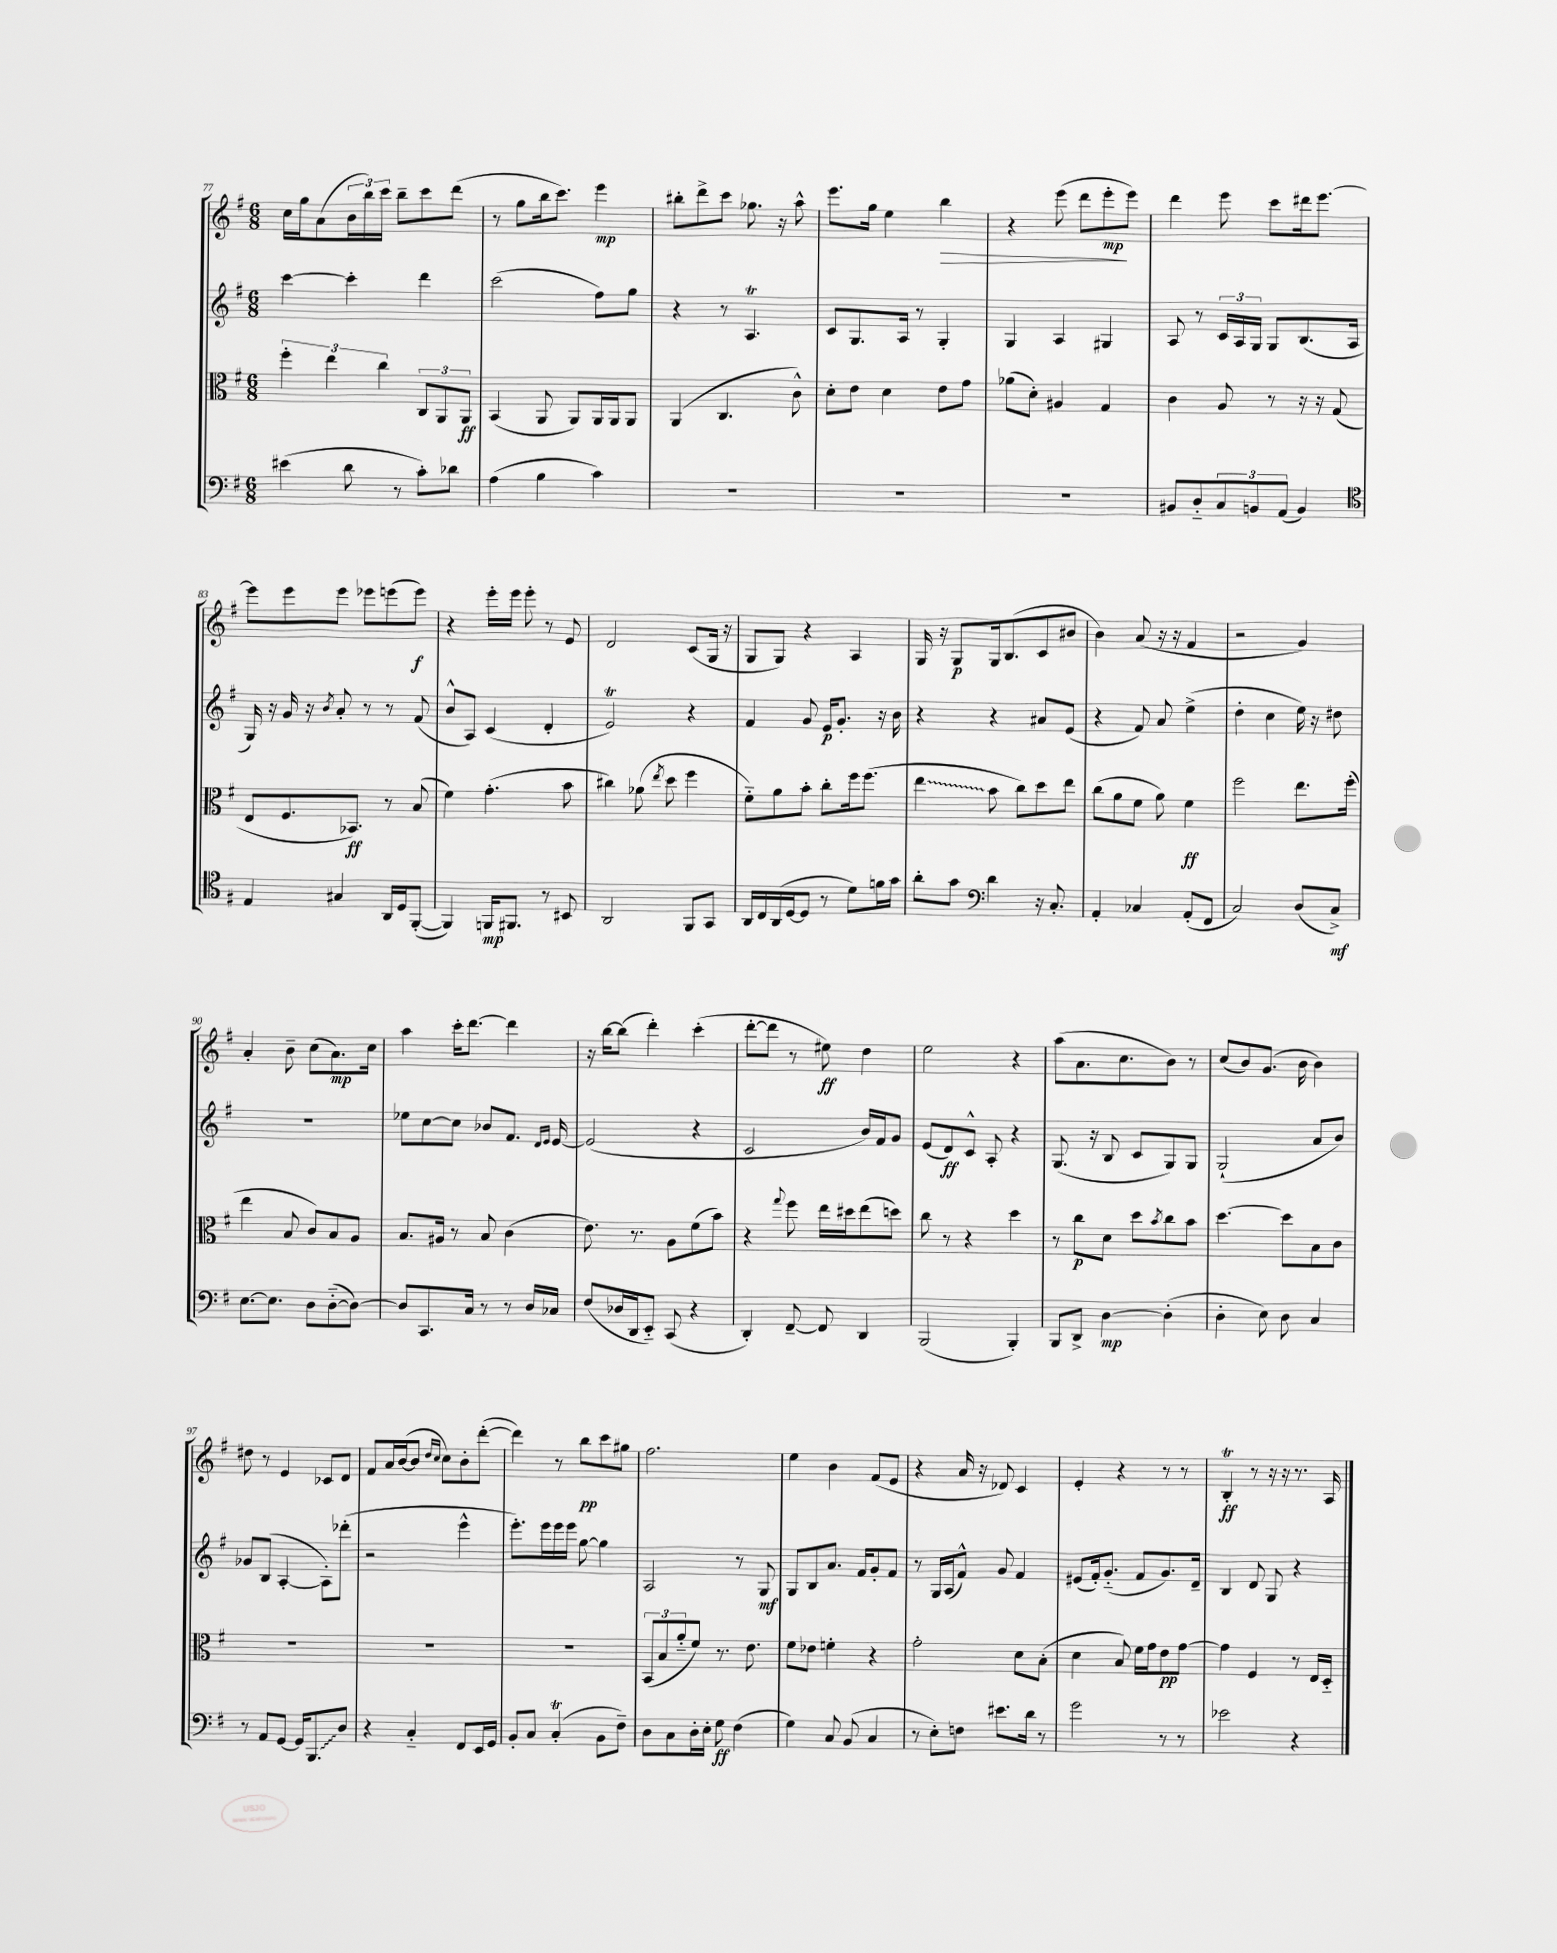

**kern	**kern	**kern	**kern
*staff4	*staff3	*staff2	*staff1
*clefF4	*clefC3	*clefG2	*clefG2
*k[f#]	*k[f#]	*k[f#]	*k[f#]
*M6/8	*M6/8	*M6/8	*M6/8
(4e#\	6ff#'\	[4ccc\	16cc\LL
.	.	.	16gg\J
.	.	.	(8a\
.	6ee\	.	.
8d\	.	4ccc'\]	24b\L
.	.	.	24bb\)
.	6cc\	.	24ccc\JJ
8r	.	.	8bb~\L
8c'\L)	12C/L	4ddd\	8ccc\
.	12AA/	.	.
8d-\J	.	.	(8ddd\J
.	12AA/J	.	.
=	=	=	=
(4A\	(4BB/	(2ccc\	8r
.	.	.	8gg\L
4B\	8AA/	.	16bb\k
.	.	.	8.ccc\J)
.	8AA/L)	.	.
4c\)	16AA/L	8ff#\L)	4eee\
.	16AA/J	.	.
.	8AA/J	8gg\J	.
=	=	=	=
2.r	(4AA/	4r	8bb#'\L
.	.	.	8ddd^\
.	4.C/	8r	8ccc\J
.	.	4.A/	8.gg-\
.	.	.	16r
.	8c^^\)	.	8aa^^\
=	=	=	=
2.r	8d'\L	8c/L	8.eee\L
.	8e\J	8.G/	.
.	.	.	16gg\Jk
.	4d\	.	4ee\
.	.	16A/Jk	.
.	.	8r	.
.	8e\L	4G'/	4bb\
.	8g\J	.	.
=	=	=	=
2.r	(8a-\L	4G/	4r
.	8d'\J)	.	.
.	4A#/	4A/	(8eee\
.	.	.	8ddd\L
.	4G/	4G#/	8eee'\
.	.	.	8eee\J)
=	=	=	=
8BB#/L	4c\	8A/	4ddd\
8D'~/	.	8r	.
12C/	8A/	24c/LL	8eee\
.	.	24A/	.
12BB/	.	24G/JJ	.
.	8r	8G/L	8ccc\L
(12AA/J	.	.	.
4BB/)	16r	(8.B/	16ddd#\k
.	16r	.	[8.eee\J
.	(8G/	.	.
.	.	16A/Jk	.
=	=	=	=
*clefC4	*	*	*
4E/	8E/L	16G/)	8eee\]L
.	.	16r	.
.	8.F#/	16g/	8eee\
.	.	16r	.
.	.	8qb/	.
4G#/	.	8a'/	8eee\J
.	8.BB-/J)	.	.
.	.	8r	8eee-\L
16AA/LL	8r	8r	(8eee\
16D/J	.	.	.
([8FF#'/J	(8B/	(8f#/	8eee\J)
=	=	=	=
4FF#/])	4f#\)	8b^^/L	4r
.	.	8A/J)	.
16FF/LK	(4.g'\	(4c/	16eee'\LL
8.FF#/J	.	.	16eee\JJ
.	.	.	8eee'\
8r	.	4d'/	8r
8BB#/	8b\	.	8e/
=	=	=	=
2AA/	4cc#\)	2e/)	2d/
.	(8a-\	.	.
.	8qee/	.	.
.	8dd\	.	.
8FF#/L	4ff#\	4r	(8c/L
8GG/J	.	.	16G/Jk
.	.	.	16r
=	=	=	=
16AA/LL	8f#'~\L)	4f#/	8G/L
16C/	.	.	.
(16AA/	8a\	.	8G/J)
[16D/J	.	.	.
8D/]J	8b'\J	8g/	4r
8r	8cc'\L	16e/LK	.
.	.	8.g'/J	.
8d\L)	16ff#\k	.	4A/
.	(8.ff#\J	.	.
16f\L	.	16r	.
16g\JJ	.	16b\	.
=	=	=	=
8a'\L	4ee\	4r	16G/
.	.	.	16r
8g\J	.	.	8G/L
*clefF4	*	*	*
4d\	8b\	4r	16G/k
.	.	.	(8.B/
.	8cc\L)	.	.
16r	8dd\	8a#/L	8c/
8.C'/	.	.	.
.	8ee\J	(8e/J	8b#/J
=	=	=	=
4AA'/	(8cc\L	4r	4b\)
.	8a\	.	.
4C-/	8f#\J	8f#/)	(8a/
.	8a\)	8a/	16r
.	.	.	16r
(8AA'/L	4f#\	(4ee^\	4f#/
8FF#/J	.	.	.
=	=	=	=
2C/)	2ff#\	4dd'\	2r
.	.	4cc\	.
(8D/L	8.ee\L	16ee\)	4g/)
.	.	16r	.
8C^/J)	.	8dd#\	.
.	(16ff#'\Jk	.	.
=	=	=	=
[8.E\L	4ee\	2.r	4a'/
8.E\]J	.	.	.
.	8B/	.	8b~\
8D\L	8c/L)	.	(8cc\L
([8D'~\	8B/	.	8.a\)
8D\_J)	8A/J	.	.
.	.	.	16cc\Jk
=	=	=	=
8D/]L	8.B/L	8ee-\L	4aa\
8.CC/	.	[8cc\	.
.	16A#/Jk	.	.
.	8r	8cc\]J	16ccc'\LK
16C/Jk	.	.	[8.ddd\J
8r	8B/	8b-/L	.
8r	(4c\	8.f#/J	4ddd\]
16D/LL	.	.	.
.	.	16qqd/LL	.
.	.	16qqe/JJ	.
16C-/JJ	.	[16e/	.
=	=	=	=
(8F#/L	8.e\)	(2e/]	16r
.	.	.	[16bb\LK
16D-/L	.	.	(8bb\]J
16DD/J	8.r	.	.
8EE'~/J)	.	.	4ddd'\)
(8CC/	8A\L	.	.
4r	(8f#\	4r	(4ccc'\
.	8b\J)	.	.
=	=	=	=
4DD'/)	4r	2c/	[8ddd'\L
.	.	.	8ddd\]J
.	8qqgg/	.	.
[8FF#~/	8ff#\	.	8r
8FF#/]	16ee\LL	.	8ee#\)
.	16dd#\J	.	.
4DD/	(8ee\	16b/LL)	4dd\
.	.	16f#/J	.
.	8dd\J)	8g/J	.
=	=	=	=
(2BBB/	8cc\	(8e/L	2ee\
.	8r	8d/)	.
.	4r	8c^^/J	.
.	.	8A'/	.
4BBB'/)	4dd\	4r	4r
=	=	=	=
8BBB/L	8r	(8.G/	(8aa\L
8DD^/J	8cc\L	.	8.a\
.	.	16r	.
[4D\	8d\J	8B/	.
.	.	.	8.cc\
.	8dd\L	8c/L	.
.	8qb/	.	.
(4D'\]	8cc\	8G/)	8b\J)
.	8b\J	8G/J	8r
=	=	=	=
4D'\	[4.dd\	(2G`/	(8cc/L
.	.	.	8b/)
8E\)	.	.	(8.g/J
8D\	8dd\]L	.	.
.	.	.	16b\
4C/	8B\	8a/L	4b\)
.	8c\J	8b/J)	.
=	=	=	=
8r	2.r	8g-/L	8dd#\
8AA/L	.	(8B/J	8r
[8GG/J	.	[4A'/	4e/
16GG/]LK	.	.	.
8.BBB/	.	.	.
.	.	8A'\]L)	8c-/L
8D/J	.	(8ddd-'\J	8d/J
=	=	=	=
4r	2.r	2r	8f#/L
.	.	.	16a/L
.	.	.	([16b/J
4C'~/	.	.	8b/]J
.	.	.	16qqdd/LL
.	.	.	16qqcc/JJ
.	.	.	8cc\L)
8FF#/L	.	4eee^^\	8b'\
16EE/L	.	.	([8ddd'\J
16GG/JJ	.	.	.
=	=	=	=
8BB'/L	2.r	8.eee'\L)	4ddd\])
8C/J	.	.	.
.	.	16eee\L	.
(4C'/	.	16eee\	8r
.	.	16eee\JJ	.
.	.	[8gg\	8bb\L
8BB\L	.	4gg\]	8ccc\
8F#~\J)	.	.	8gg#\J
=	=	=	=
8D\L	(12BB/L	2A/	2.ff#\
.	12B/	.	.
8C\	.	.	.
.	12a'~/	.	.
16D'\L	8f#/J)	.	.
16E'\JJ	.	.	.
8G\	8.r	.	.
(4F#\	.	8r	.
.	8.e\	.	.
.	.	8G/	.
=	=	=	=
4G\)	8f#\L	8G/L	4ee\
.	8e-\J	8B/	.
8C/	4f'\	8.a/J	4b\
(8BB/	.	.	.
.	.	16f#/LK	.
4C/	4r	8g'/	(8f#/L
.	.	8f#/J	8e/J
=	=	=	=
8r	2g'\	8r	4r
8E'\L)	.	16G/LL	.
.	.	(16A/J	.
8F\J	.	8f#^^/J)	16a/
.	.	.	16r
8.e#\L	.	8g/	8d-/)
.	8d\L	4f#/	4c/
16d\Jk	.	.	.
8r	(8B'\J	.	.
=	=	=	=
2g\	4d\	(8e#/L	4e'/
.	.	16f#'/k)	.
.	.	(8.g'~/J	.
.	8B/)	.	4r
.	16f#\LL	8f#/L	.
.	16g\J	.	.
8r	8e\	8.g/)	8r
8r	[8g\J	.	8r
.	.	16d~/Jk	.
=	=	=	=
2e-\	4g\]	4B/	4B'/
.	4F#/	8d/	8r
.	.	8G/	16r
.	.	.	16r
4r	8r	4r	8.r
.	16E/LL	.	.
.	16D'~/JJ	.	16A/
==	==	==	==
*-	*-	*-	*-
